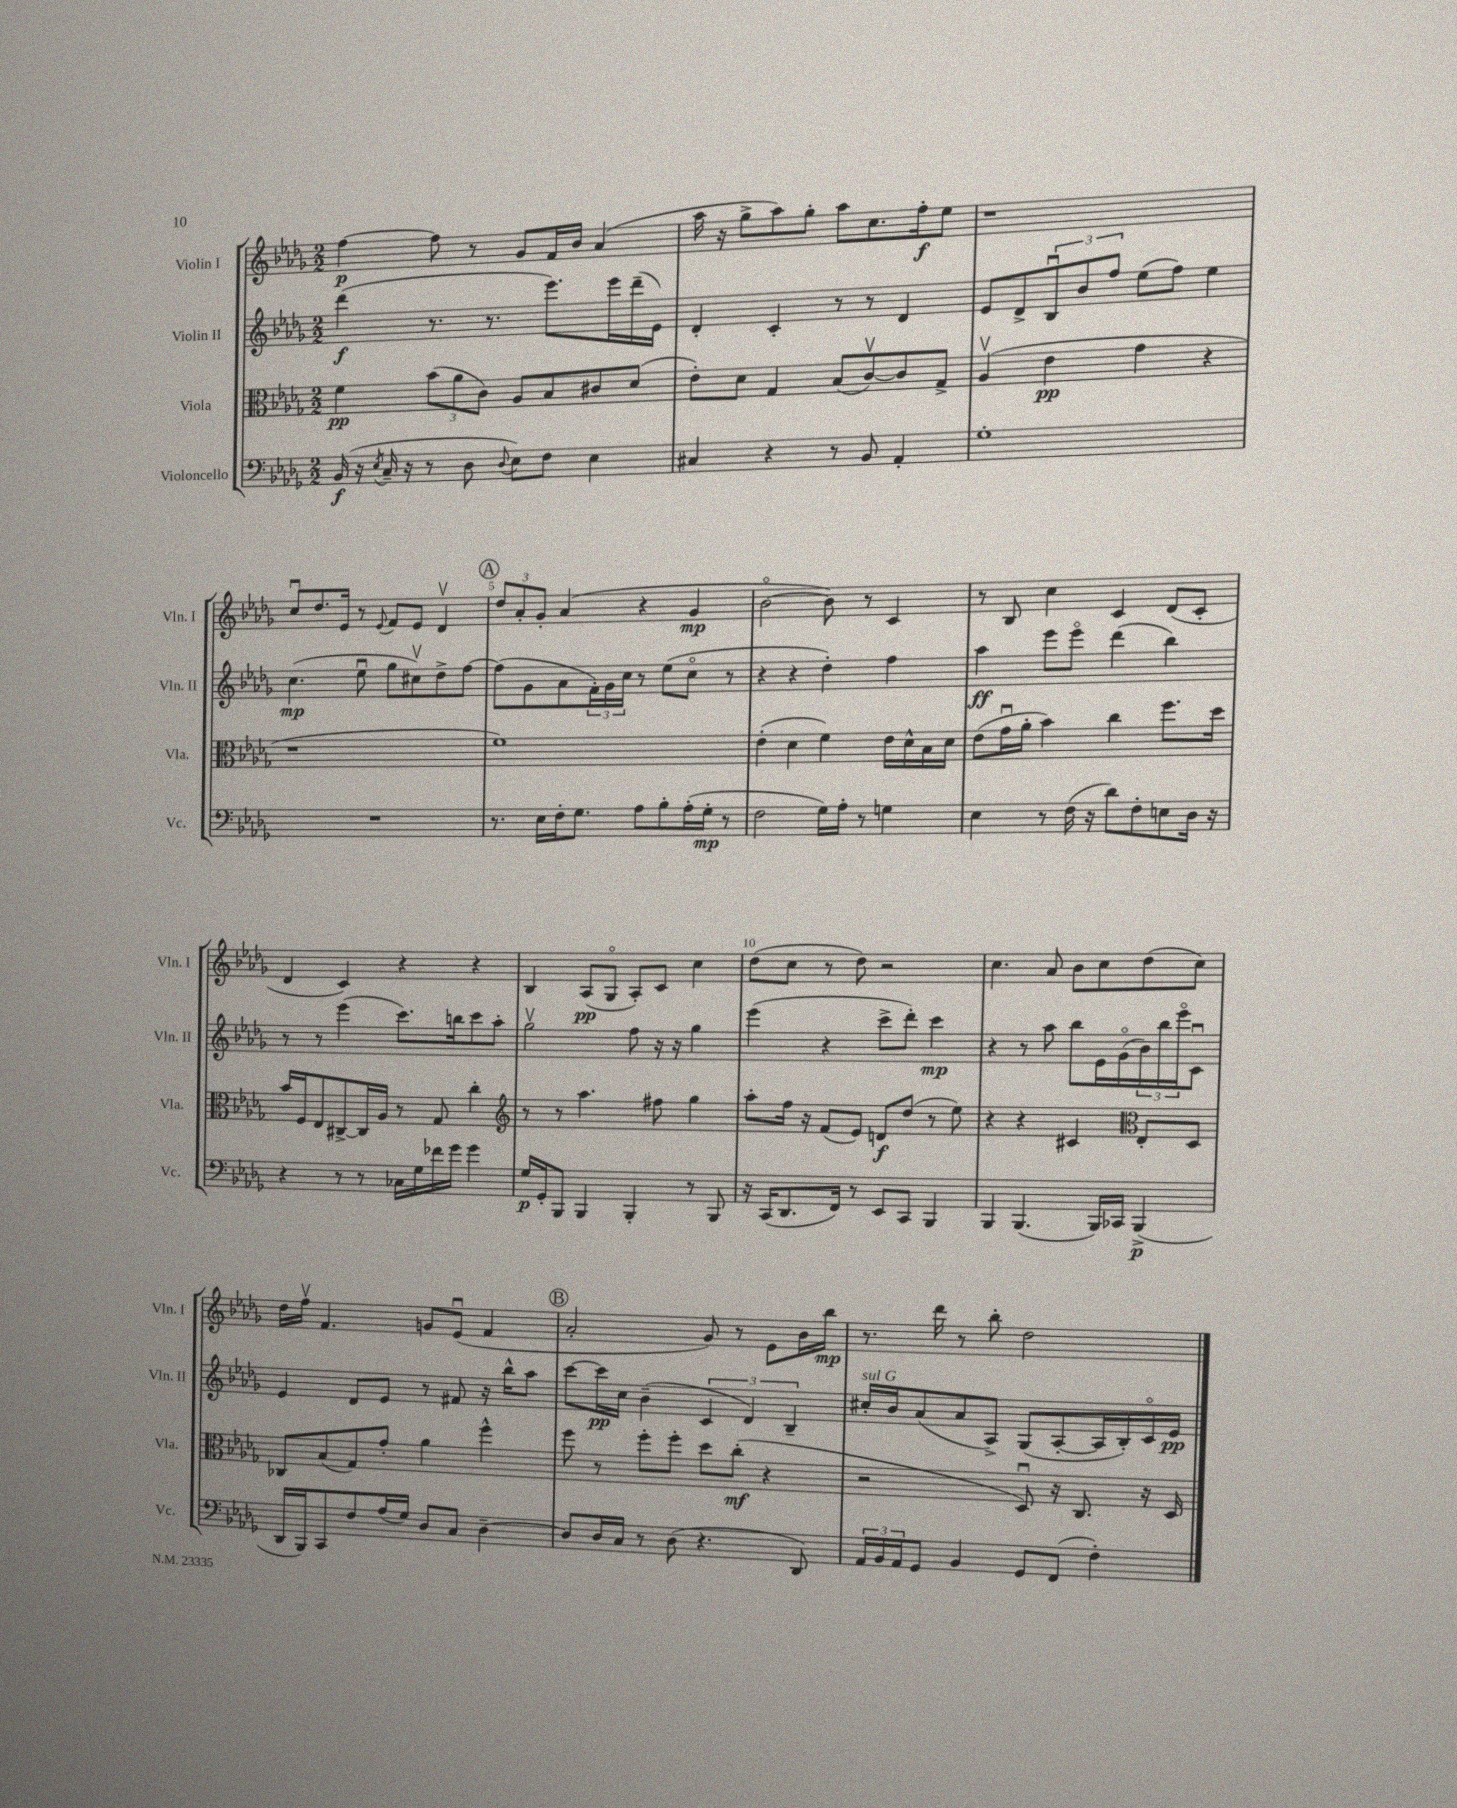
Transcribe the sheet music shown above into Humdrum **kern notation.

**kern	**dynam	**kern	**dynam	**kern	**dynam	**kern	**dynam
*part4	*part4	*part3	*part3	*part2	*part2	*part1	*part1
*staff4	*staff4	*staff3	*staff3	*staff2	*staff2	*staff1	*staff1
*I"Violoncello	*	*I"Viola	*	*I"Violin II	*	*I"Violin I	*
*I'Vc.	*	*I'Vla.	*	*I'Vln. II	*	*I'Vln. I	*
*clefF4	*	*clefC3	*	*clefG2	*	*clefG2	*
*k[b-e-a-d-g-]	*	*k[b-e-a-d-g-]	*	*k[b-e-a-d-g-]	*	*k[b-e-a-d-g-]	*
*M2/2	*	*M2/2	*	*M2/2	*	*M2/2	*
=1	=1	=1	=1	=1	=1	=1	=1
(16BB-/	f	4f\	pp	(4ddd-\	f	[4ff\	p
16r	.	.	.	.	.	.	.
8qE-/	.	.	.	.	.	.	.
16C~/	.	.	.	.	.	.	.
16r	.	.	.	.	.	.	.
8r	.	(12b-\L	.	8.r	.	8ff\]	.
.	.	12a-\	.	.	.	.	.
8D-\	.	.	.	.	.	8r	.
.	.	12c\J)	.	.	.	.	.
.	.	.	.	8.r	.	.	.
8qqD-/	.	.	.	.	.	.	.
8E-\L)	.	8A-/L	.	.	.	8g-/L	.
8F\J	.	8B-/	.	8.eee-\L)	.	16f/L	.
.	.	.	.	.	.	16b-/JJ	.
4E-\	.	8c#X/	.	.	.	(4a-/	.
.	.	.	.	16eee-\L	.	.	.
.	.	(8d-/J	.	(16ddd-~\	.	.	.
.	.	.	.	16e-\JJ)	.	.	.
=2	=2	=2	=2	=2	=2	=2	=2
4C#X/	.	8e-'\L)	.	4d-'/	.	16aa-\	.
.	.	.	.	.	.	16r	.
.	.	8d-\J	.	.	.	8gg-^\L	.
4r	.	4G-/	.	4c'/	.	8aa-\)	.
.	.	.	.	.	.	8gg-'\J	.
8r	.	(8B-/L	.	8r	.	8aa-\L	.
8BB-/	.	[8cv/)	.	8r	.	8.cc\	.
4AA-'/	.	8c/]	.	4d-/	.	.	.
.	.	.	.	.	.	16ff'\k	f
.	.	8G-^/J	.	.	.	8ee-\J	.
=3	=3	=3	=3	=3	=3	=3	=3
1G-'	.	(4A-v/	.	8e-/L	.	1r	.
.	.	.	.	8d-^/	.	.	.
.	.	4e-\	pp	12B-u/	.	.	.
.	.	.	.	12b-/	.	.	.
.	.	.	.	12ff/J	.	.	.
.	.	4g-\	.	(8ee-\L	.	.	.
.	.	.	.	8ff\J)	.	.	.
.	.	4r	.	4ee-\	.	.	.
!!LO:LB:g=z
=4	=4	=4	=4	=4	=4	=4	=4
1r	.	1r	.	(4.cc\	mp	8ccu/L	.
.	.	.	.	.	.	8.dd-/	.
.	.	.	.	.	.	16e-/Jk	.
.	.	.	.	8ee-u\	.	8r	.
.	.	.	.	.	.	8qqe-/	.
.	.	.	.	8gg-\L	.	8f/L	.
.	.	.	.	8cc#Xv\)	.	8e-/J	.
.	.	.	.	8dd-^\	.	4d-v/	.
.	.	.	.	[8ff\J	.	.	.
!!LO:REH:place=s1:t=A
=5	=5	=5	=5	=5	=5	=5	=5
8.r	.	1f)	.	(8ff\L]	.	12dd-/L	.
.	.	.	.	.	.	12a-'/	.
.	.	.	.	8g-\	.	.	.
.	.	.	.	.	.	12g-'/J	.
16E-\LL	.	.	.	.	.	.	.
16F'\J	.	.	.	8a-\	.	(4a-/	.
8.G-\J	.	.	.	.	.	.	.
.	.	.	.	24f'\L)	.	.	.
.	.	.	.	24g-\	.	.	.
.	.	.	.	24cc\JJ	.	.	.
8A-\L	.	.	.	8r	.	4r	.
8B-'\	.	.	.	(8ee-\L	.	.	.
(16A-'\L	.	.	.	8cc\J	.	4g-/	mp
16G-'\JJ	mp	.	.	.	.	.	.
8r	.	.	.	8r	.	.	.
=6	=6	=6	=6	=6	=6	=6	=6
2F\	.	(4e-'\	.	4r	.	[2b-\	.
.	.	4d-\	.	4r	.	.	.
16G-\LL)	.	4f\)	.	4dd-'\)	.	8b-\])	.
16A-'\JJ	.	.	.	.	.	.	.
8r	.	.	.	.	.	8r	.
4Gn\	.	16e-\LL	.	4ff\	.	4c/	.
.	.	16d-^^\	.	.	.	.	.
.	.	16B-\	.	.	.	.	.
.	.	16d-\JJ	.	.	.	.	.
=7	=7	=7	=7	=7	=7	=7	=7
4E-\	.	(8e-\L	.	4aa-\	ff	8r	.
.	.	16g-u\L	.	.	.	8B-/	.
.	.	16a-'\JJ	.	.	.	.	.
8r	.	4b-\)	.	8eee-\L	.	4cc\	.
(16F\	.	.	.	8eee-\J	.	.	.
16r	.	.	.	.	.	.	.
8d-\L)	.	4cc\	.	(4ddd-\	.	4c/	.
8F'\	.	.	.	.	.	.	.
8En\	.	8.ff\L	.	4bb-\)	.	(8d-/L	.
16D-\Jk	.	.	.	.	.	8c'/J	.
16r	.	16dd-\Jk	.	.	.	.	.
!!LO:LB:g=z
=8	=8	=8	=8	=8	=8	=8	=8
4r	.	16b-/LL	.	8r	.	4d-/	.
.	.	16F/J	.	.	.	.	.
.	.	8E-/	.	8r	.	.	.
8r	.	[8C#X^/	.	(4eee-\	.	4c/)	.
8r	.	16C#/L]	.	.	.	.	.
.	.	16A-/JJ	.	.	.	.	.
16C-X\LL	.	8r	.	8.ccc\L)	.	4r	.
16G-\	.	.	.	.	.	.	.
16f-X\	.	8G-/	.	.	.	.	.
16g-\JJ	.	.	.	16bbn\k	.	.	.
4g-\	.	4cc'\	.	8ccc\	.	4r	.
.	.	.	.	8aa-'\J	.	.	.
=9	=9	=9	=9	=9	=9	=9	=9
*	*	*clefG2	*	*	*	*	*
16G-/LL	p	8r	.	2gg-v\	.	4B-/	.
16GG-'/J	.	.	.	.	.	.	.
8BBB-/J	.	8r	.	.	.	.	.
4BBB-/	.	4.aa-\	.	.	.	(8A-/L	pp
.	.	.	.	.	.	8G-/J	.
4BBB-'/	.	.	.	8ff\	.	8A-'/L)	.
.	.	8ff#X\	.	16r	.	8c/J	.
.	.	.	.	16r	.	.	.
8r	.	4gg-\	.	4gg-\	.	4cc\	.
8BBB-/	.	.	.	.	.	.	.
=10	=10	=10	=10	=10	=10	=10	=10
16r	.	8aa-'\L	.	(4eee-\	.	(8dd-\L	.
(16CC/KL	.	.	.	.	.	.	.
8.DD-/	.	16ff\Jk	.	.	.	8cc\J	.
.	.	16r	.	.	.	.	.
.	.	(8f/L	.	4r	.	8r	.
16FF/Jk)	.	.	.	.	.	.	.
8r	.	8e-/J)	.	.	.	8dd-\)	.
8EE-/L	.	8dn/L	f	8ccc^\L	.	2r	.
8CC/J	.	(8dd-/J	.	8ddd-'\J)	.	.	.
4BBB-/	.	8r	.	4ccc\	mp	.	.
.	.	8ee-\)	.	.	.	.	.
=11	=11	=11	=11	=11	=11	=11	=11
4BBB-/	.	4r	.	4r	.	4.cc\	.
(4.BBB-/	.	4r	.	8r	.	.	.
.	.	.	.	8aa-\	.	8a-/	.
.	.	4c#X/	.	8bb-\L	.	8b-\L	.
16BBB-/LL)	.	.	.	16e-\L	.	8cc\	.
16CC-X/JJ	.	.	.	(16g-\	.	.	.
*	*	*clefC3	*	*	*	*	*
(4BBB-^/	p	8E-'/L	.	24b-\)	.	(8dd-\	.
.	.	.	.	24bb-\	.	.	.
.	.	.	.	24eee-\J	.	.	.
.	.	8D-/J	.	8cu\J	.	8cc\J)	.
!!LO:LB:g=z
=12	=12	=12	=12	=12	=12	=12	=12
16DD-/LL	.	8C-X/L	.	4e-/	.	16dd-\LL	.
16BBB-/J)	.	.	.	.	.	16ffv\JJ	.
8CC/	.	(8B-/	.	.	.	4.f/	.
8F/	.	8G-/)	.	8d-/L	.	.	.
(16A-/L	.	8g-'/J	.	8e-/J	.	.	.
16G-/JJ)	.	.	.	.	.	.	.
8D-/L	.	4a-\	.	8r	.	8gn/L	.
8C/J	.	.	.	8f#X/	.	(8e-u/J	.
[4D-~\	.	4ff^^\	.	16r	.	4f/	.
.	.	.	.	16bb-^^\KL	.	.	.
.	.	.	.	8aa-\J	.	.	.
!!LO:REH:place=s1:t=B
=13	=13	=13	=13	=13	=13	=13	=13
8D-/L]	.	8ff\	.	[8ccc\L	.	2a-'/	.
16D-/L	.	8r	.	16ccc\L]	pp	.	.
16C/JJ	.	.	.	16cc\JJ	.	.	.
8r	.	8ff'\L	.	(4b-~\	.	.	.
(8D-\	.	8ff'\J	.	.	.	.	.
4.r	.	8dd-\L	.	6c/	.	8g-/)	.
.	.	(8cc'\J	mf	.	.	8r	.
.	.	.	.	6d-/)	.	.	.
.	.	4r	.	.	.	8e-\L	.
.	.	.	.	6B-~/	.	.	.
8DD-/)	.	.	.	.	.	16b-\L	.
.	.	.	.	.	.	16bb-\JJ	mp
=14	=14	=14	=14	=14	=14	=14	=14
!	!	!	!	!LO:TX:a:i:t=sul G	!	!	!
24AA-/LL	.	2r	.	16cc#X'/LL	.	8.r	.
24BB-/	.	.	.	.	.	.	.
.	.	.	.	16b-/J	.	.	.
24AA-/J	.	.	.	.	.	.	.
8GG-/J	.	.	.	(8a-/	.	.	.
.	.	.	.	.	.	16ddd-\	.
4BB-/	.	.	.	8a-/	.	8r	.
.	.	.	.	8A-^/J)	.	8bb-'\	.
8GG-/L	.	8D-u/)	.	(8G-/L	.	2dd-\	.
(8FF/J	.	16r	.	[8A-'/	.	.	.
.	.	8.C/	.	.	.	.	.
4F'\)	.	.	.	16A-/L]	.	.	.
.	.	.	.	16B-'/)	.	.	.
.	.	16r	.	16c/	.	.	.
.	.	16D-/	.	16e-/JJ	pp	.	.
==	==	==	==	==	==	==	==
*-	*-	*-	*-	*-	*-	*-	*-
